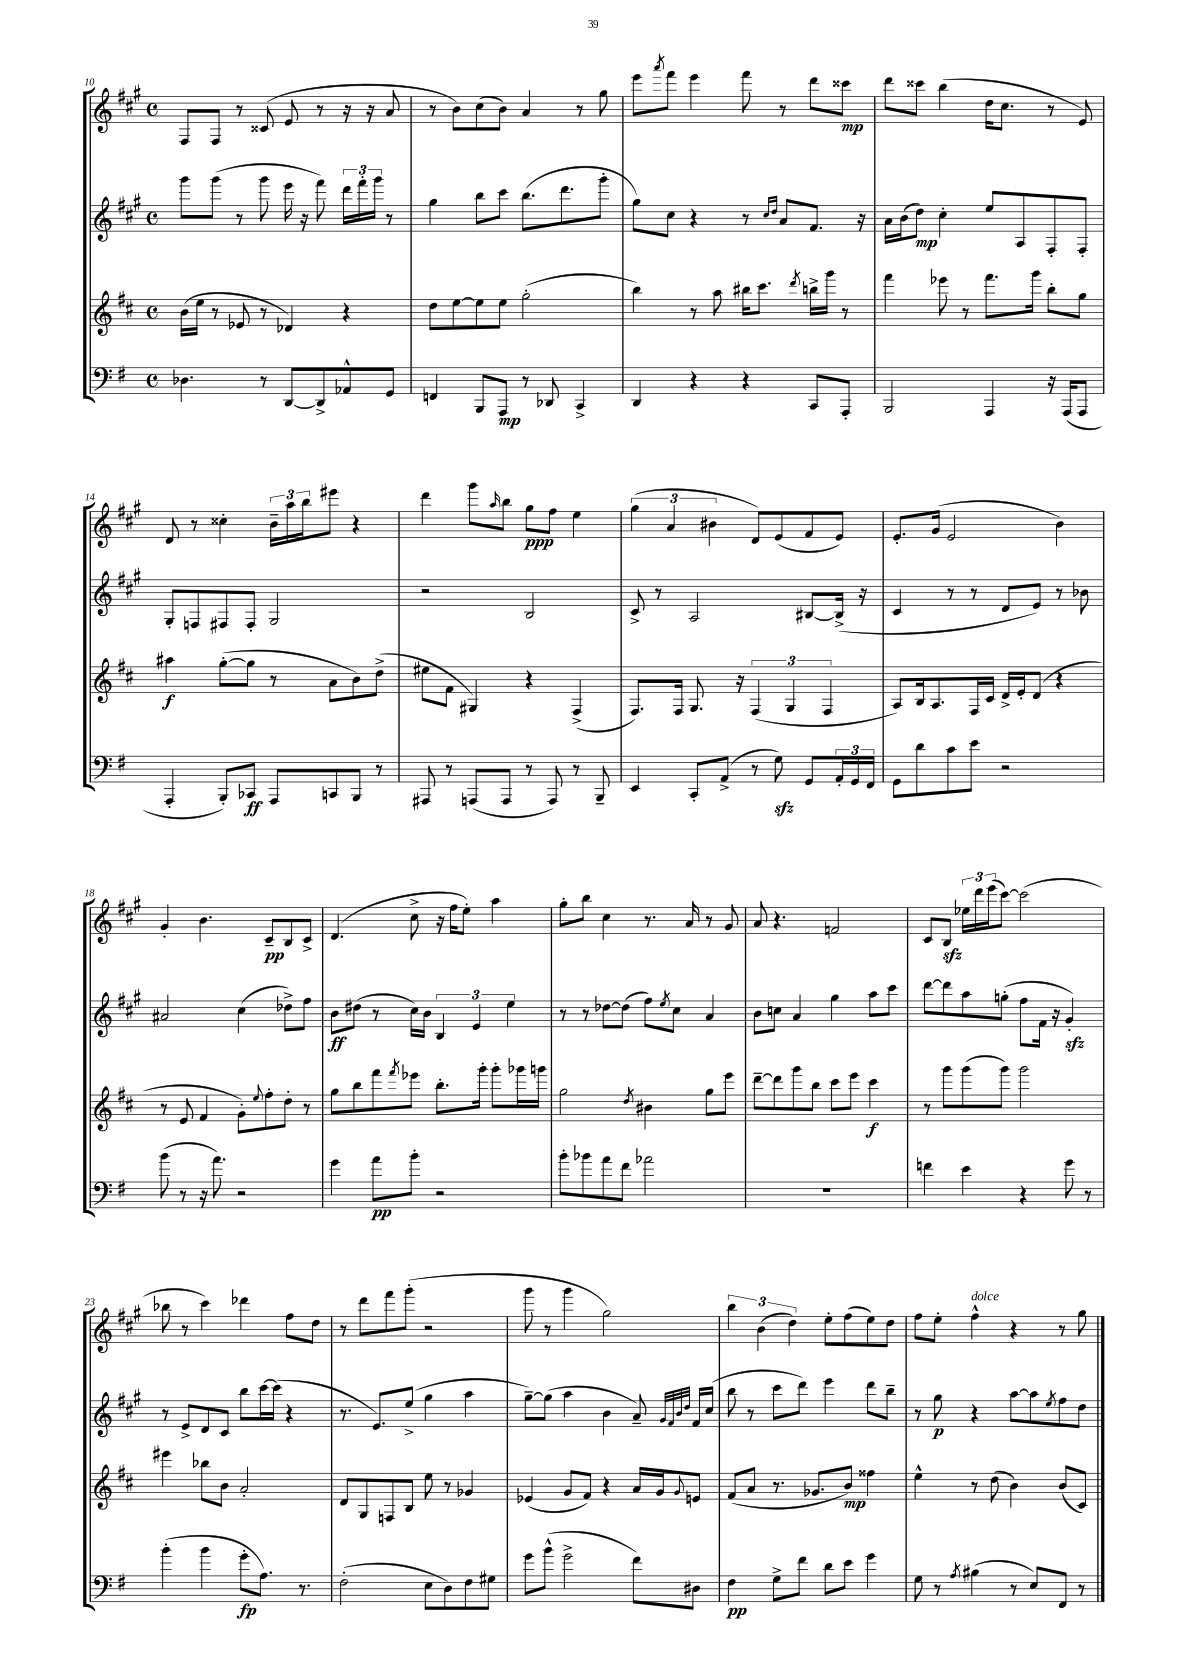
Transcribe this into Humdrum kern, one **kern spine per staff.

**kern	**kern	**kern	**kern
*staff4	*staff3	*staff2	*staff1
*clefF4	*clefG2	*clefG2	*clefG2
*k[f#]	*k[f#c#]	*k[f#c#g#]	*k[f#c#g#]
*M4/4	*M4/4	*M4/4	*M4/4
*met(c)	*met(c)	*met(c)	*met(c)
4.D-	(16b	8ggg#	8F#
.	16ee	.	.
.	8r	(8ggg#	8F#
.	8e-	8r	8r
8r	8r	8ggg#	(8c##
[8DD	4d-)	16eee	8e
.	.	16r	.
8DD^]	.	8fff#)	8r
8AA-^^	4r	24ddd	16r
.	.	24fff#'	.
.	.	.	16r
.	.	24ggg#	.
8GG	.	8r	8a
=	=	=	=
4FF	8dd	4gg#	8r
.	[8ee	.	8b)
8BBB	8ee]	8bb	(8cc#
8AAA	8ee	8ccc#	8b)
8r	(2gg'	(8.bb	4a
8DD-	.	.	.
.	.	8.ddd	.
4CC^	.	.	8r
.	.	8ggg#'	8gg#
=	=	=	=
4DD	4bb)	8gg#)	8eee
.	.	.	8qaaa
.	.	8cc#	8fff#
4r	8r	4r	4eee
.	8aa	.	.
4r	16bb#	8r	8fff#
.	8.ccc#	.	.
.	.	16qqcc#	.
.	.	16qqdd	.
.	.	8a	8r
.	8qddd	.	.
8CC	16bb^	8.f#	8ddd
.	16ggg	.	.
8AAA'	8r	.	8ccc##
.	.	16r	.
=	=	=	=
2BBB	4fff#	16a	8ddd
.	.	(16b	.
.	.	8dd)	8ccc##
.	8eee-	4cc#'	(4bb
.	8r	.	.
4AAA	8.fff#	8ee	16dd
.	.	.	8.cc#
.	.	8A	.
.	16ggg	.	.
16r	8bb'	8F#'	8r
(16AAA	.	.	.
8AAA	8gg	8F#'	8e)
=	=	=	=
4AAA'	4aa#	8G#'	8d
.	.	8F	8r
8BBB')	([8gg'	8F#	4cc##'
8CC-	8gg]	8F#'	.
8AAA	8r	2G#	24b~
.	.	.	24aa
.	.	.	24bb
8CC	8a	.	8eee#
8BBB	8b)	.	4r
8r	(8dd^	.	.
=	=	=	=
8AAA#	8ee#	2r	4ddd
8r	8f#	.	.
(8AAA	4G#)	.	8ggg#
.	.	.	16qqaa
8AAA	.	.	8bb
8r	4r	2B	8gg#
8AAA)	.	.	8ff#
8r	(4F#^	.	4ee
8BBB~	.	.	.
=	=	=	=
4EE	8.F#)	8c#^	(6gg#
.	.	8r	.
.	.	.	6a
.	16F#	.	.
8CC'	8.G	2A	.
.	.	.	6b#
(8AA^	.	.	.
.	16r	.	.
8r	(6F#	.	8d)
8G)	.	.	(8e
.	6G	.	.
8GG	.	[8B#	8f#
.	6F#	.	.
24AA'	.	(16B#^]	8e)
24GG	.	.	.
.	.	16r	.
24FF#	.	.	.
=	=	=	=
8GG	8A)	4c#	8.e'
8d	16B	.	.
.	8.A	.	(16g#
8c	.	8r	2e
8e	16F#	8r	.
.	16c#	.	.
2r	16d^	8d	.
.	16e'	.	.
.	(8d	8e)	.
.	4r	8r	4b)
.	.	8b-	.
=	=	=	=
(8b	8r	2a#	4g#'
8r	8e	.	.
16r	4f#	.	4.b
8.a)	.	.	.
2r	8g')	(4cc#	.
.	8qqee	.	.
.	8ff#'	.	8c#~
.	8dd'	8dd-^)	8B
.	8r	8ff#	8c#^
=	=	=	=
4g	8gg	8b	(4.d
.	8bb	(8dd#	.
8a	8fff#	8r	.
.	8qfff#	.	.
8b'	8eee-	16cc#)	8cc#^
.	.	16b	.
2r	8.bb'	6B	16r
.	.	.	16ff#
.	.	.	8ee')
.	.	6e	.
.	16ggg'	.	.
.	8ggg'	.	4aa
.	.	6ee	.
.	16ggg-	.	.
.	16ggg	.	.
=	=	=	=
8b'	2gg	8r	8gg#'
8b-	.	8r	8bb
8a	.	[8dd-	4cc#
8f#	.	(8dd-]	.
.	8qdd	.	.
2a-	4b#	8ff#)	8.r
.	.	8qee	.
.	.	8cc#	.
.	.	.	16a
.	8gg	4a	8r
.	8eee	.	8g#
=	=	=	=
1r	[8ddd~	8b	8a
.	8ddd]	8cc	4.r
.	8ggg	4a	.
.	8bb	.	.
.	8ccc#	4gg#	2f
.	8eee	.	.
.	4ccc#	8aa	.
.	.	8ccc#	.
=	=	=	=
4f	8r	[8ddd	8c#
.	8ggg	8ddd]	8B
4e	(8ggg	8aa	24ee-
.	.	.	24ddd
.	.	.	(24eee
.	8ggg)	(8gg'	[8ccc#)
4r	2ggg	8ff#	(2ccc#]
.	.	16f#	.
.	.	16r	.
8g	.	4g#')	.
8r	.	.	.
=	=	=	=
(4b'	4eee#	8r	8bb-
.	.	8e^	8r
4b	8bb-	8d	4ccc#)
.	8b	8c#	.
8g'	2a'	8bb	4ddd-
8.A)	.	[16ccc#	.
.	.	(16ccc#]	.
.	.	4r	8ff#
8.r	.	.	.
.	.	.	8dd
=	=	=	=
(2F#'	8d	8.r	8r
.	8G	.	8ddd
.	.	8.e)	.
.	8F	.	8fff#
.	8B	(8ee^	(8ggg#'
8E	8ee	4gg#	2r
8D)	8r	.	.
8F#	4g-	4aa	.
8G#	.	.	.
=	=	=	=
8g	(4e-	[8gg#~)	8ggg#
(8b^^	.	(8gg#]	8r
2g^	8g	4aa	4ggg#
.	8f#)	.	.
.	4r	4b	2gg#)
8f#)	16a	8a~)	.
.	16g	.	.
.	.	32qqg#	.
.	.	32qqf#	.
.	.	32qqb	.
.	8qqg	32qqdd	.
8D#	8e	16f#	.
.	.	(16cc#	.
=	=	=	=
4F#	(8f#	8bb	6bb
.	8a	8r	.
.	.	.	(6b
8G^	8.r	8ccc#	.
.	.	.	6dd)
8f#	.	8ddd)	.
.	8.g-	.	.
8d	.	4eee	8ee'
8e	8b)	.	(8ff#
4g	4ff##	8ddd	8ee)
.	.	8bb~	8dd
=	=	=	=
8G	4ee^^	8r	8ff#
8r	.	8gg#	8ee'
8qA	.	.	.
(4B#	8r	4r	4ff#^^
.	(8dd	.	.
8r	4b)	[8aa	4r
8E)	.	8aa]	.
.	.	8qee	.
8FF#	(8b	8ff#	8r
8r	8c#)	8dd	8gg#
==	==	==	==
*-	*-	*-	*-
